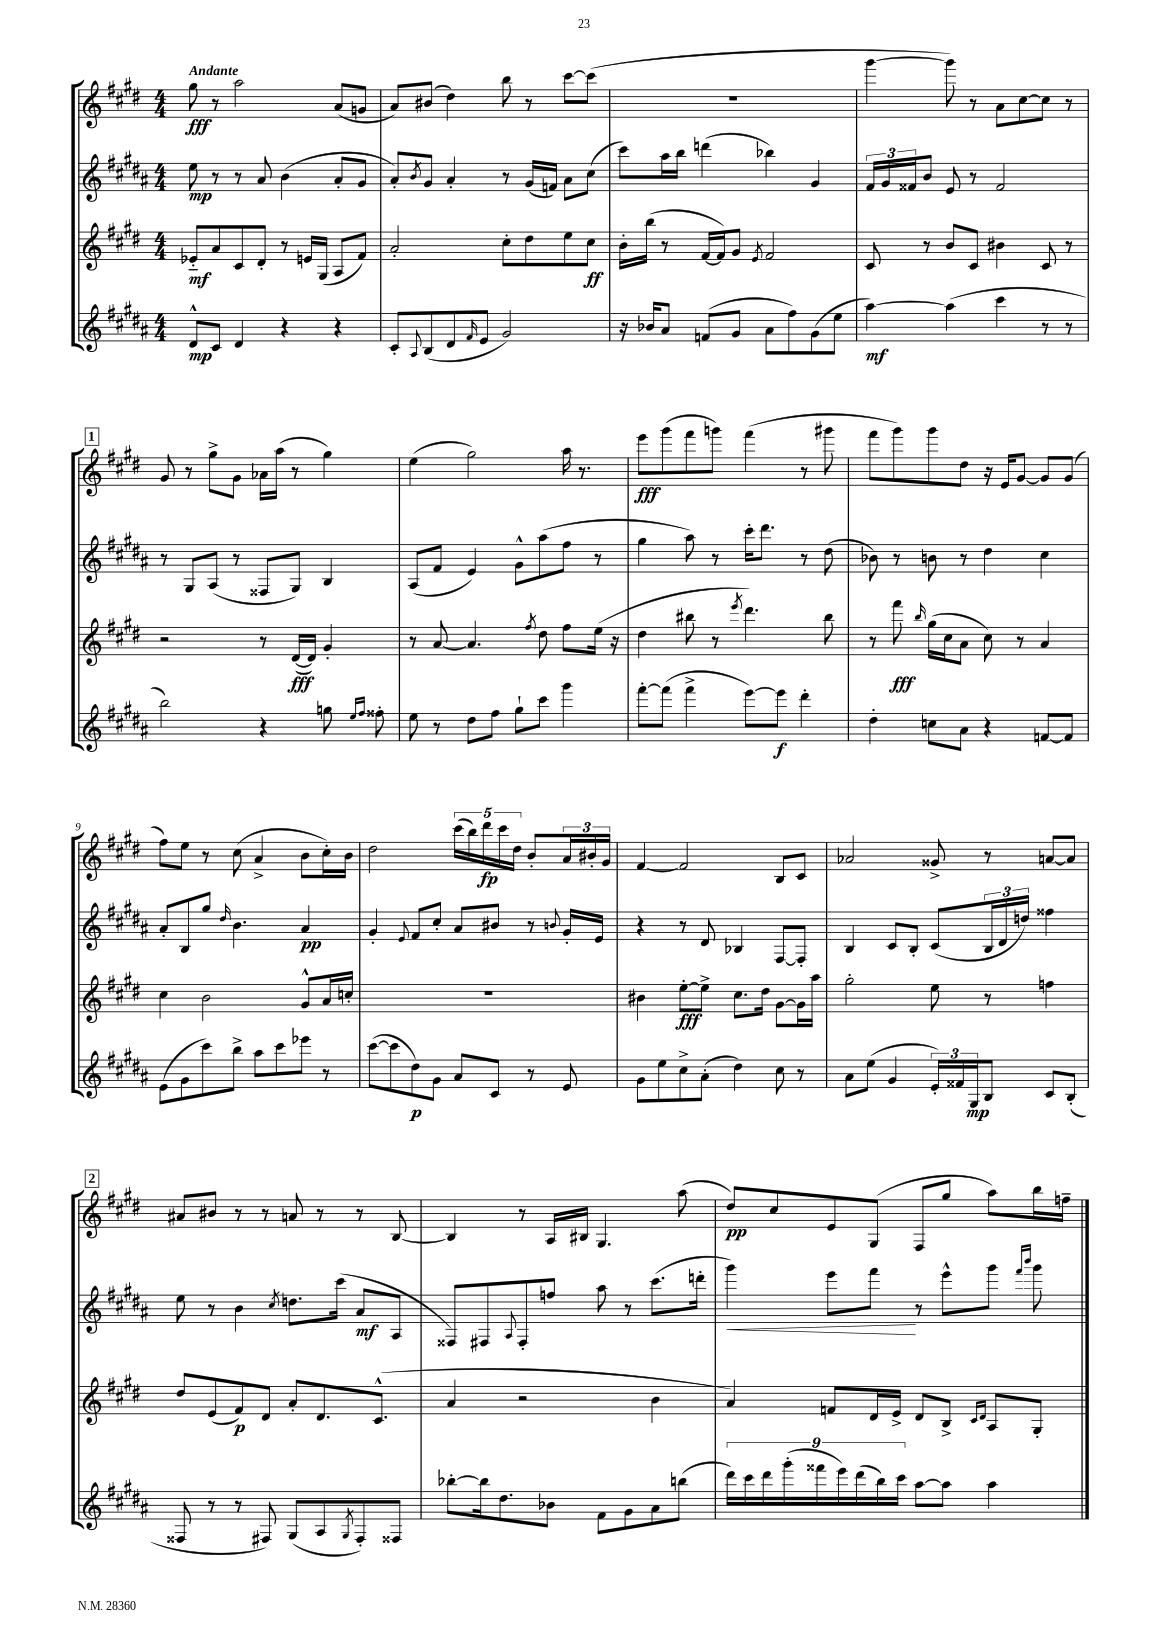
<<
\new StaffGroup <<
\new Staff = "s0" {
    \clef treble \key e \major \numericTimeSignature \time 4/4 \tempo "Andante"
    gis''8\fff r8 a''2 a'8( g'8 |
    a'8) bis'8( dis''4) b''8 r8 cis'''8~ cis'''8( |
    R1 |
    gis'''4~ gis'''8) r8 a'8 cis''8~ cis''8 r8 |
    \mark \markup { \box "1" } gis'8 r8 gis''8-> gis'8 aes'16 a''16( r8 gis''4) |
    e''4( gis''2) a''16 r8. |
    e'''8\fff gis'''8( fis'''8 g'''8) fis'''4( r8 gis'''8 |
    fis'''8 gis'''8) gis'''8 dis''8 r16 e'16 gis'8~ gis'8 gis'8( |
    fis''8) e''8 r8 cis''8( a'4-> b'8 cis''16-.) b'16 |
    dis''2 \tuplet 5/4 { cis'''16( b''16) dis'''16\fp cis'''16 dis''16 } b'8-. \tuplet 3/2 { a'16 bis'16-. gis'16 } |
    fis'4~ fis'2 b8 cis'8 |
    aes'2 gisis'8-> r8 a'8~ a'8 |
    \mark \markup { \box "2" } ais'8 bis'8 r8 r8 a'8 r8 r8 b8~ |
    b4 r8 a16 bis16 gis4. a''8( |
    dis''8\pp) cis''8 e'8 gis8( fis8 gis''8 a''8) b''16 f''16-- \bar "|." |
}
\new Staff = "s1" {
    \clef treble \key b \major \numericTimeSignature \time 4/4
    e''8\mp r8 r8 ais'8 b'4( ais'8-. gis'8 |
    ais'8-.) \acciaccatura { b'8 } gis'8 ais'4-. r8 gis'16( f'16) ais'8 cis''8( |
    cis'''8) ais''16 b''16 d'''4( bes''4) gis'4 |
    \tuplet 3/2 { fis'16 gis'16 fisis'16 } b'8 e'8 r8 fisis'2 |
    \mark \markup { \box "1" } r8 gis8 ais8( r8 fisis8 gis8) b4 |
    ais8( fis'8 e'4) gis'8-^ ais''8( fis''8 r8 |
    gis''4 ais''8) r8 cis'''16-. dis'''8. r8 dis''8( |
    bes'8) r8 b'8 r8 dis''4 cis''4 |
    ais'8-. b8 gis''8 \grace { dis''16 } b'4. ais'4\pp |
    gis'4-. \appoggiatura { e'8 } fis'8 cis''8-. ais'8 bis'8 r8 \appoggiatura { b'8 } gis'16-. e'16 |
    r4 r8 dis'8 bes4 fis8~ fis8-. |
    b4 cis'8 b8-. cis'8( \tuplet 3/2 { b16 dis'16 d''16) } fisis''4 |
    \mark \markup { \box "2" } e''8 r8 b'4 \acciaccatura { cis''8 } d''8. cis'''16( ais'8\mf ais8 |
    fisis8) fis8 \appoggiatura { ais8 } fis8-. f''8 ais''8 r8 cis'''8.( d'''16-. |
    gis'''4\<) e'''8 fis'''8\! r8 e'''8-^ gis'''8 \grace { fis'''16 b'''16 } gis'''8 \bar "|." |
}
\new Staff = "s2" {
    \clef treble \key e \major \numericTimeSignature \time 4/4
    ees'8-_\mf a'8 cis'8 dis'8-. r8 e'16 gis16( a8 fis'8) |
    a'2-. cis''8-. dis''8 e''8 cis''8\ff |
    b'16-. b''16( r8 fis'16~ fis'16) gis'8 \acciaccatura { e'8 } fis'2 |
    cis'8 r8 b'8 cis'8 bis'4 cis'8 r8 |
    \mark \markup { \box "1" } r2 r8 dis'16~\fff( dis'16) gis'4-. |
    r8 a'8~ a'4. \acciaccatura { fis''8 } dis''8 fis''8 e''16( r16 |
    dis''4 bis''8 r8 \acciaccatura { e'''8 } dis'''4.) bis''8 |
    r8 fis'''8\fff \grace { b''16 } gis''16( cis''16 a'8 cis''8) r8 a'4 |
    cis''4 b'2 gis'8-^ a'16 c''16-. |
    R1 |
    bis'4 e''8~-.\fff e''8-> cis''8. dis''16 gis'8~ gis'16 a''16 |
    gis''2-. e''8 r8 f''4 |
    \mark \markup { \box "2" } dis''8 e'8( fis'8\p) dis'8 a'8-. dis'8. cis'8.-^( |
    a'4 r2 b'4 |
    a'4) f'8 dis'16 e'16-> dis'8 b8-> \grace { cis'16 dis'16 } a8 gis8-. \bar "|." |
}
\new Staff = "s3" {
    \clef treble \key b \major \numericTimeSignature \time 4/4
    dis'8-^\mp cis'8 dis'4 r4 r4 |
    cis'8-. \appoggiatura { ais8 } b8( dis'8 \grace { fis'16 } e'8 gis'2) |
    r16 bes'16 ais'8 f'8( gis'8 ais'8 fis''8) gis'8( e''8 |
    ais''4~\mf) ais''4( cis'''4 r8 r8 |
    \mark \markup { \box "1" } b''2) r4 g''8 \grace { e''16 fis''16 } fisis''8-. |
    e''8 r8 dis''8 fis''8 gis''8-! cis'''8 gis'''4 |
    fis'''8~-. fis'''8( fis'''4-> e'''8~) e'''8\f dis'''4-. |
    dis''4-. c''8 ais'8 r4 f'8~ f'8 |
    e'8( gis'8 cis'''8) b''8-> ais''8 cis'''8 ees'''8 r8 |
    cis'''8~( cis'''8 dis''8\p) gis'8 ais'8 cis'8 r8 e'8 |
    gis'8 e''8 cis''8-> ais'8-.( dis''4) cis''8 r8 |
    ais'8 e''8( gis'4 \tuplet 3/2 { e'16-.) fisis'16 gis16\mp } b8 cis'8 b8-.( |
    \mark \markup { \box "2" } fisis8 r8 r8 fis8) gis8( ais8 \acciaccatura { gis8 } fis8-.) fisis8 |
    bes''8~-. bes''16 dis''8. bes'8 fis'8 gis'8 ais'8 b''8( |
    \tuplet 9/8 { dis'''16) cis'''16 dis'''16 gis'''16-.( fisis'''16 e'''16) dis'''16( b''16) cis'''16 } ais''8~ ais''8 ais''4 \bar "|." |
}
>>
>>
